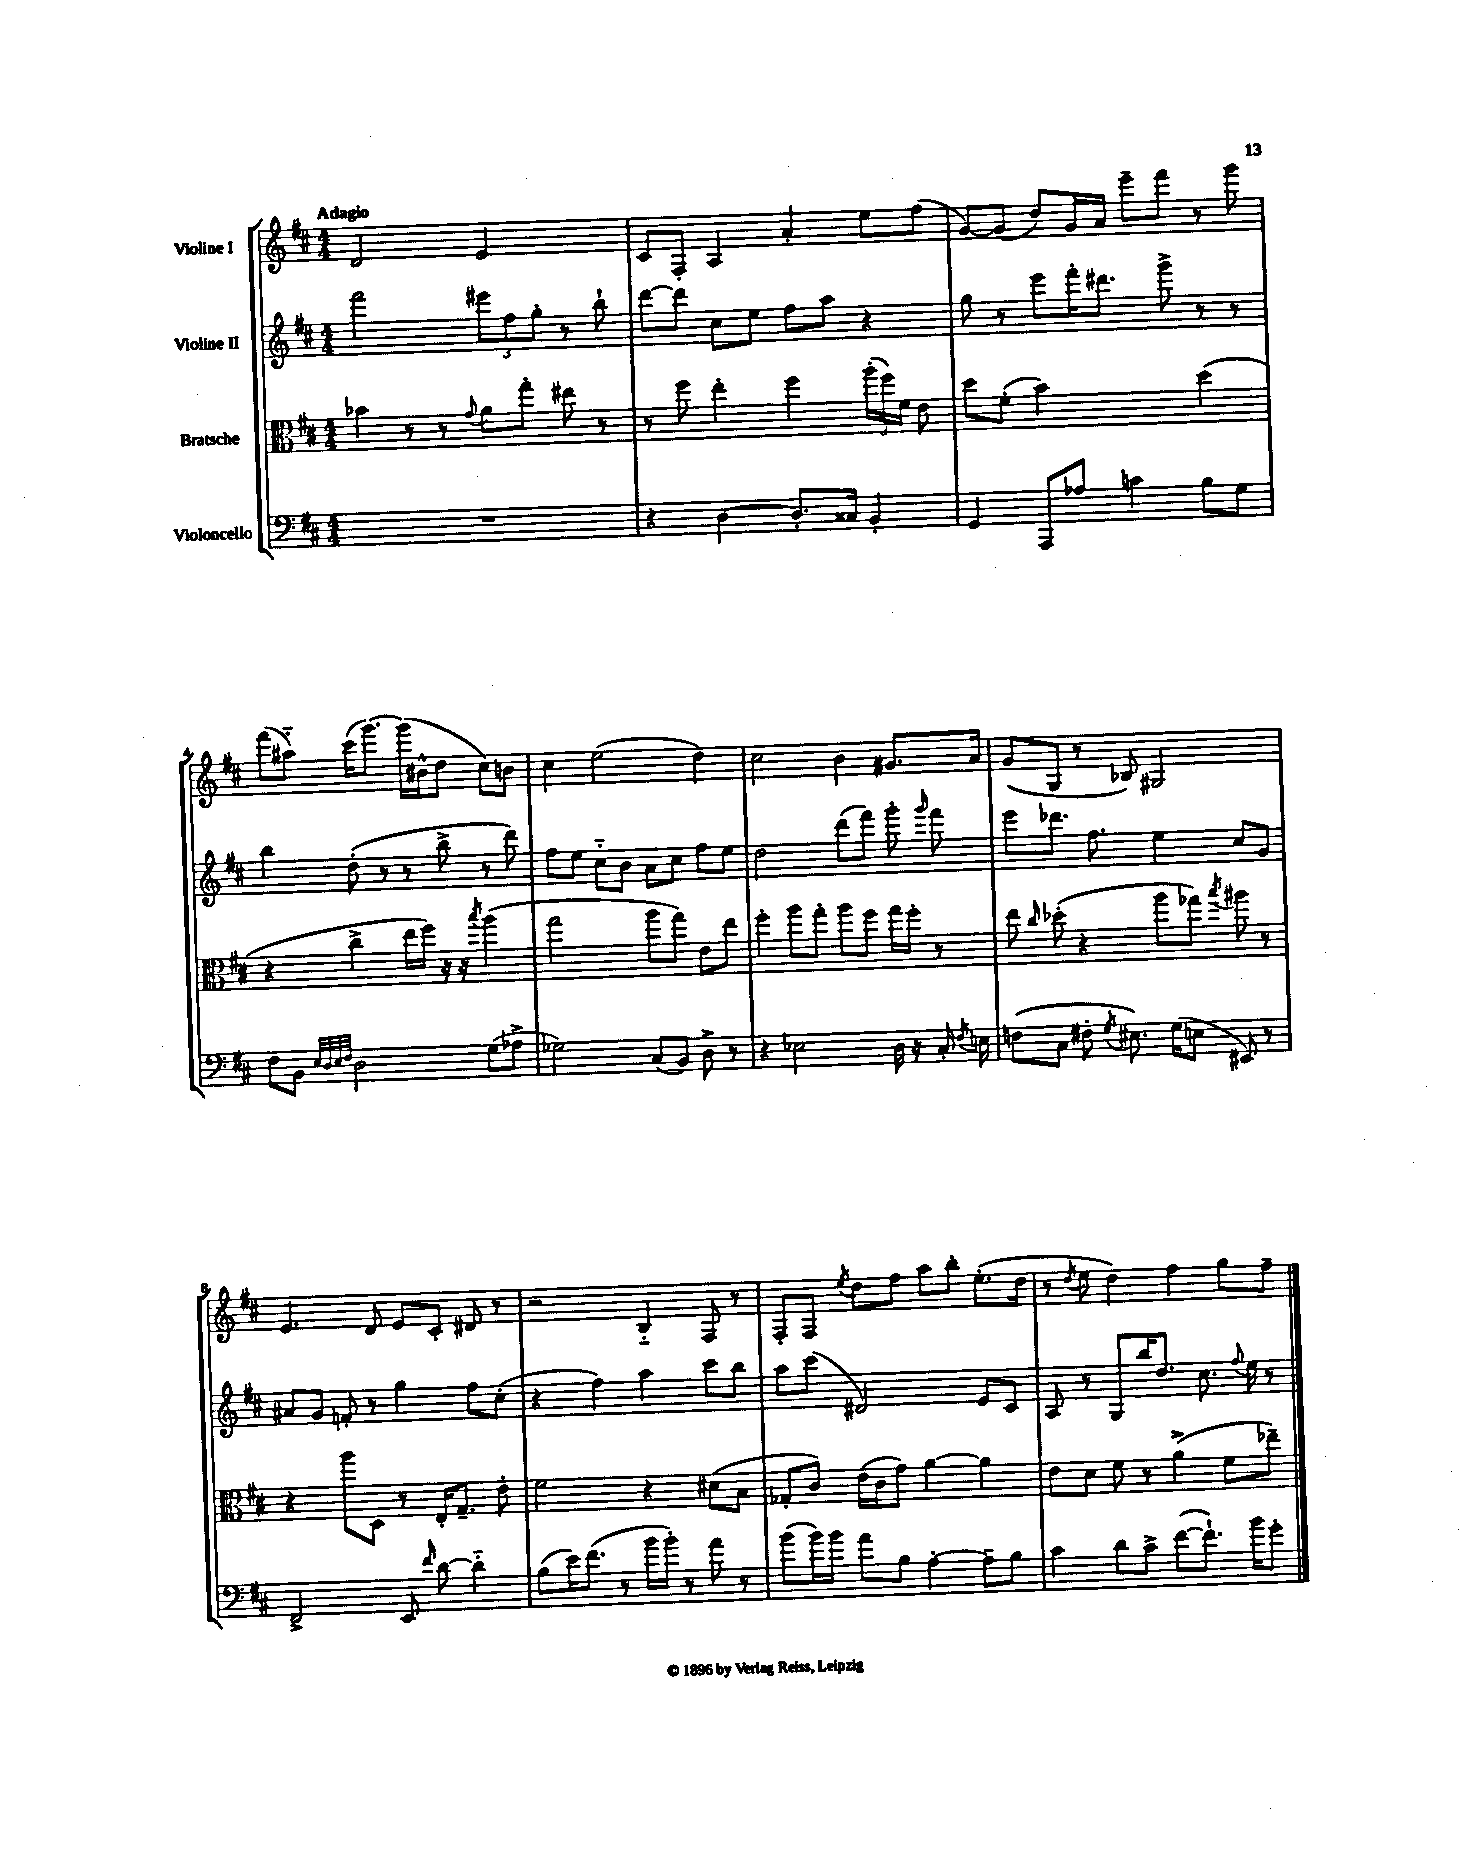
<<
\new StaffGroup <<
\new Staff = "s0" \with { instrumentName = "Violine I" } {
    \clef treble \key d \major \numericTimeSignature \time 4/4 \tempo "Adagio"
    \autoBeamOff d'2 e'2 |
    cis'8[ fis8]-. a4 a'4-. e''8[ fis''8]( |
    g'8[~) g'8]( d''8[) g'16 a'16] e'''8[-- fis'''8] r8 g'''8 |
    fis'''8[( ais''8]-_) cis'''16[( g'''8.]~) g'''16[( bis'16-^ d''8] cis''8[) b'8] |
    cis''4 e''2( d''4) |
    cis''2 b'4 gis'8.[ a'16] |
    g'8[( g8] r8 bes8) gis2 |
    e'4. d'8 e'8[ cis'8]-. dis'8 r8 |
    r2 b4-_ fis8 r8 |
    fis8[-. fis8] \acciaccatura { e''8 } d''8[ fis''8] a''8[ b''8]-. e''8.[-.( d''16] |
    r8 \acciaccatura { d''8 } e''8 d''4) fis''4 g''8[ fis''8]-- \bar "|." |
}
\new Staff = "s1" \with { instrumentName = "Violine II" } {
    \clef treble \key d \major \numericTimeSignature \time 4/4
    \autoBeamOff fis'''2 \tuplet 3/2 { eis'''8[ fis''8 g''8]-. } r8 b''8-! |
    d'''8[~ d'''8] cis''8[ e''8] fis''8[ a''8] r4 |
    g''8 r8 e'''8[ fis'''16-. dis'''8.] g'''8-> r8 r8 |
    b''4 d''8-.( r8 r8 b''8-> r8 d'''8) |
    fis''8[ e''8] cis''8[-_ b'8] a'8[ cis''8] fis''8[ e''8] |
    d''2 d'''8[( fis'''8]) g'''8-. \grace { g'''16 } fis'''8 |
    e'''8[ des'''8.] fis''8. e''4 cis''8[ g'8] |
    ais'8[ g'8] f'8-. r8 g''4 fis''8[ cis''8]-.( |
    r4 fis''4) a''4 cis'''8[ b''8] |
    a''8[ cis'''8]( dis'2) e'8[ cis'8] |
    a8 r8 g8[ b''16 d''8.] cis''8. \appoggiatura { fis''8 } e''16 r8 \bar "|." |
}
\new Staff = "s2" \with { instrumentName = "Bratsche" } {
    \clef alto \key d \major \numericTimeSignature \time 4/4
    \autoBeamOff bes'4 r8 r8 \appoggiatura { g'8 } a'8[ g''8]-. eis''8 r8 |
    r8 fis''8 e''4-. fis''4 \tuplet 3/2 { a''16[-.( fis''16) fis'16] } e'8 |
    d''8[ fis'8]-.( b'2) d''4( |
    r4 cis''4-> e''16[ fis''16]) r16 r16 \acciaccatura { b''8 } a''4( |
    g''2 a''8[ g''8]) e'8[ e''8] |
    fis''4-. a''8[ g''8]-. a''8[ fis''8] g''16[ fis''16]-. r8 |
    e''8 \grace { cis''16 } des''8-.( r4 a''8[ ges''8]) \acciaccatura { b''8 } ais''8 r8 |
    r4 a''8[ d8] r8 e16[-. g8.]-- e'8-. |
    fis'2 r4 dis'8[( b8] |
    ges8[-. cis'8]) e'16[( cis'16 g'8]) a'4~ a'4 |
    e'8[ d'8] fis'8 r8 a'4->( fis'8[ ees''8]--) \bar "|." |
}
\new Staff = "s3" \with { instrumentName = "Violoncello" } {
    \clef bass \key d \major \numericTimeSignature \time 4/4
    \autoBeamOff R1 |
    r4 d4~ d8.[-. cisis16] b,4-. |
    g,4 a,,8[ aes8] c'4 b8[ g8] |
    fis8[ b,8] \grace { e32[ d32 e32 fis32] } d2 g8[( aes8]-> |
    ges2) cis8[( b,8]) d8-> r8 |
    r4 ees2 d16 r16 cis16-. \acciaccatura { fis8 } e16 |
    f8[( cis8] fis8-. \acciaccatura { g8 } eis8.) g16[( e8] eis,8) r8 |
    fis,2-> e,8 \grace { fis'16 } d'8~ d'4-_ |
    b8[( e'16) fis'8.]( r8 b'16[ b'16]-.) r8 a'8 r8 |
    b'8[( b'16) b'16] a'8[ b8] a4~-. a8[-- b8] |
    cis'4 d'8[ cis'8]-> fis'8[~( fis'8.]-!) b'16[ g'8]-. \bar "|." |
}
>>
>>
